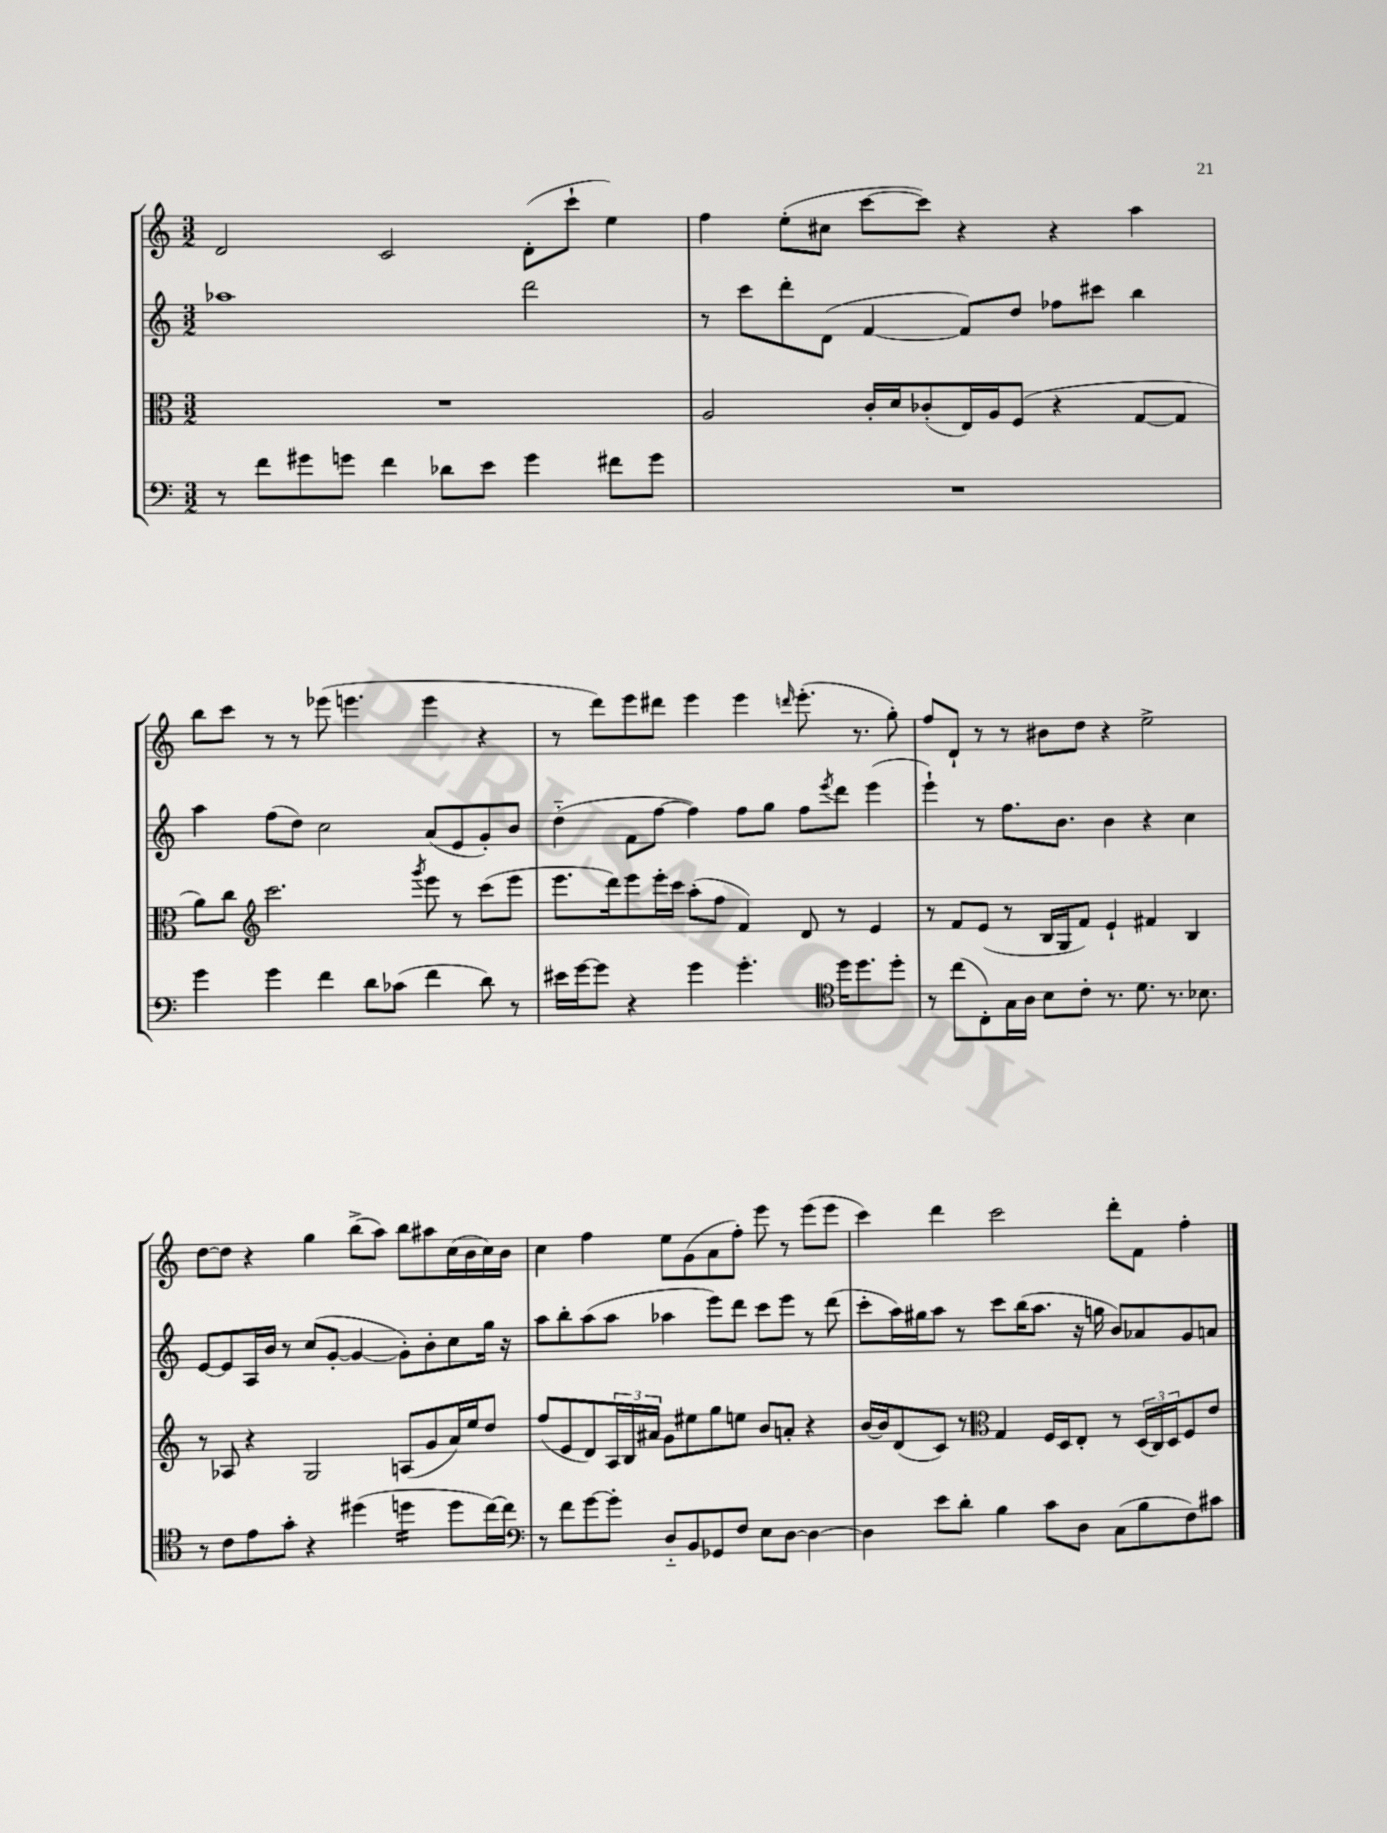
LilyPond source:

<<
\new StaffGroup <<
\new Staff = "s0" {
    \clef treble \key c \major \numericTimeSignature \time 3/2
    d'2 c'2 d'8-.( c'''8-! e''4) |
    f''4 e''8-.( cis''8 c'''8~ c'''8) r4 r4 a''4 |
    b''8 c'''8 r8 r8 ees'''8( e'''4. e'''4 r4 |
    r8 d'''8) e'''8 dis'''8 e'''4 e'''4 \grace { d'''16 } e'''8.-.( r8. g''8-.) |
    f''8 d'8-! r8 r8 bis'8 d''8 r4 e''2-> |
    d''8~ d''8 r4 g''4 b''8->( a''8) b''8 ais''8 c''16( b'16 c''16) b'16 |
    c''4 f''4 e''8 g'8( a'8 f''8-.) e'''8 r8 e'''8( e'''8 |
    c'''4) d'''4 c'''2 d'''8-. f'8 f''4-. \bar "|." |
}
\new Staff = "s1" {
    \clef treble \key c \major \numericTimeSignature \time 3/2
    aes''1 d'''2 |
    r8 c'''8 d'''8-. d'8( f'4~ f'8) d''8 fes''8 cis'''8 b''4 |
    a''4 f''8( d''8) c''2 a'8( e'8 g'8-.) b'8 |
    d''4-_( f'8 f''8~ f''4) f''8 g''8 f''8 \acciaccatura { e'''8 } d'''8 e'''4( |
    e'''4-!) r8 f''8. b'8. b'4 r4 c''4 |
    e'8~ e'8 a16 b'16 r8 c''8( g'8~-. g'4~ g'8-.) b'8-. c''8 g''16 r16 |
    a''8 b''8-. a''8( a''8 aes''4 e'''8) d'''8 c'''8 e'''8 r8 d'''8( |
    c'''8-. a''16) gis''16 a''8 r8 c'''8 b''16( a''8. r16 g''16 b'8) aes'8 g'8 a'8 \bar "|." |
}
\new Staff = "s2" {
    \clef alto \key c \major \numericTimeSignature \time 3/2
    R1. |
    a2 c'16-. d'16 ces'8-.( e16) a16 f8( r4 g8~ g8 |
    a'8) c''8 \clef treble c'''2. \acciaccatura { g'''8 } e'''8 r8 c'''8( e'''8 |
    e'''8. d'''16) e'''8 e'''16-. c'''16 a''8-.( f''8 f'4) d'8 r8 e'4 |
    r8 f'8 e'8( r8 b16 g16 f'8) e'4-! fis'4 b4 |
    r8 aes8 r4 g2 a8( g'8 a'16) e''16 d''8 |
    f''8( e'8 d'8) \tuplet 3/2 { a16 b16 ais'16 } g'8 eis''8 g''8 e''8 b'8 a'8-. r4 |
    b'16~ b'16 d'8( c'8) r8 \clef alto g4 f16 d16 e8-. r8 \tuplet 3/2 { d16( c16) d16 } f8 e'8 \bar "|." |
}
\new Staff = "s3" {
    \clef bass \key c \major \numericTimeSignature \time 3/2
    r8 f'8 gis'8 g'8 f'4 des'8 e'8 g'4 fis'8 g'8 |
    R1. |
    g'4 g'4 f'4 d'8 ces'8( f'4 d'8) r8 |
    eis'16 g'16~ g'8 r4 g'4 g'4.-. \clef tenor d''16 d''8. d''8-. |
    r8 c''8( c8-.) g16 a16 b8 c'8-. r8. d'8. r8. bes8. |
    r8 c'8 e'8 g'8-. r4 dis''4( d''4:16 d''8 c''16~) c''16 |
    \clef bass r8 f'8 g'8~ g'8-. d8-_ b,8 ges,8 f8 e8 d8~ d4~ |
    d4 e'8 d'8-. b4 c'8 d8 c8( b8 f8) cis'8 \bar "|." |
}
>>
>>
\layout { \context { \Score \remove "Bar_number_engraver" } }
